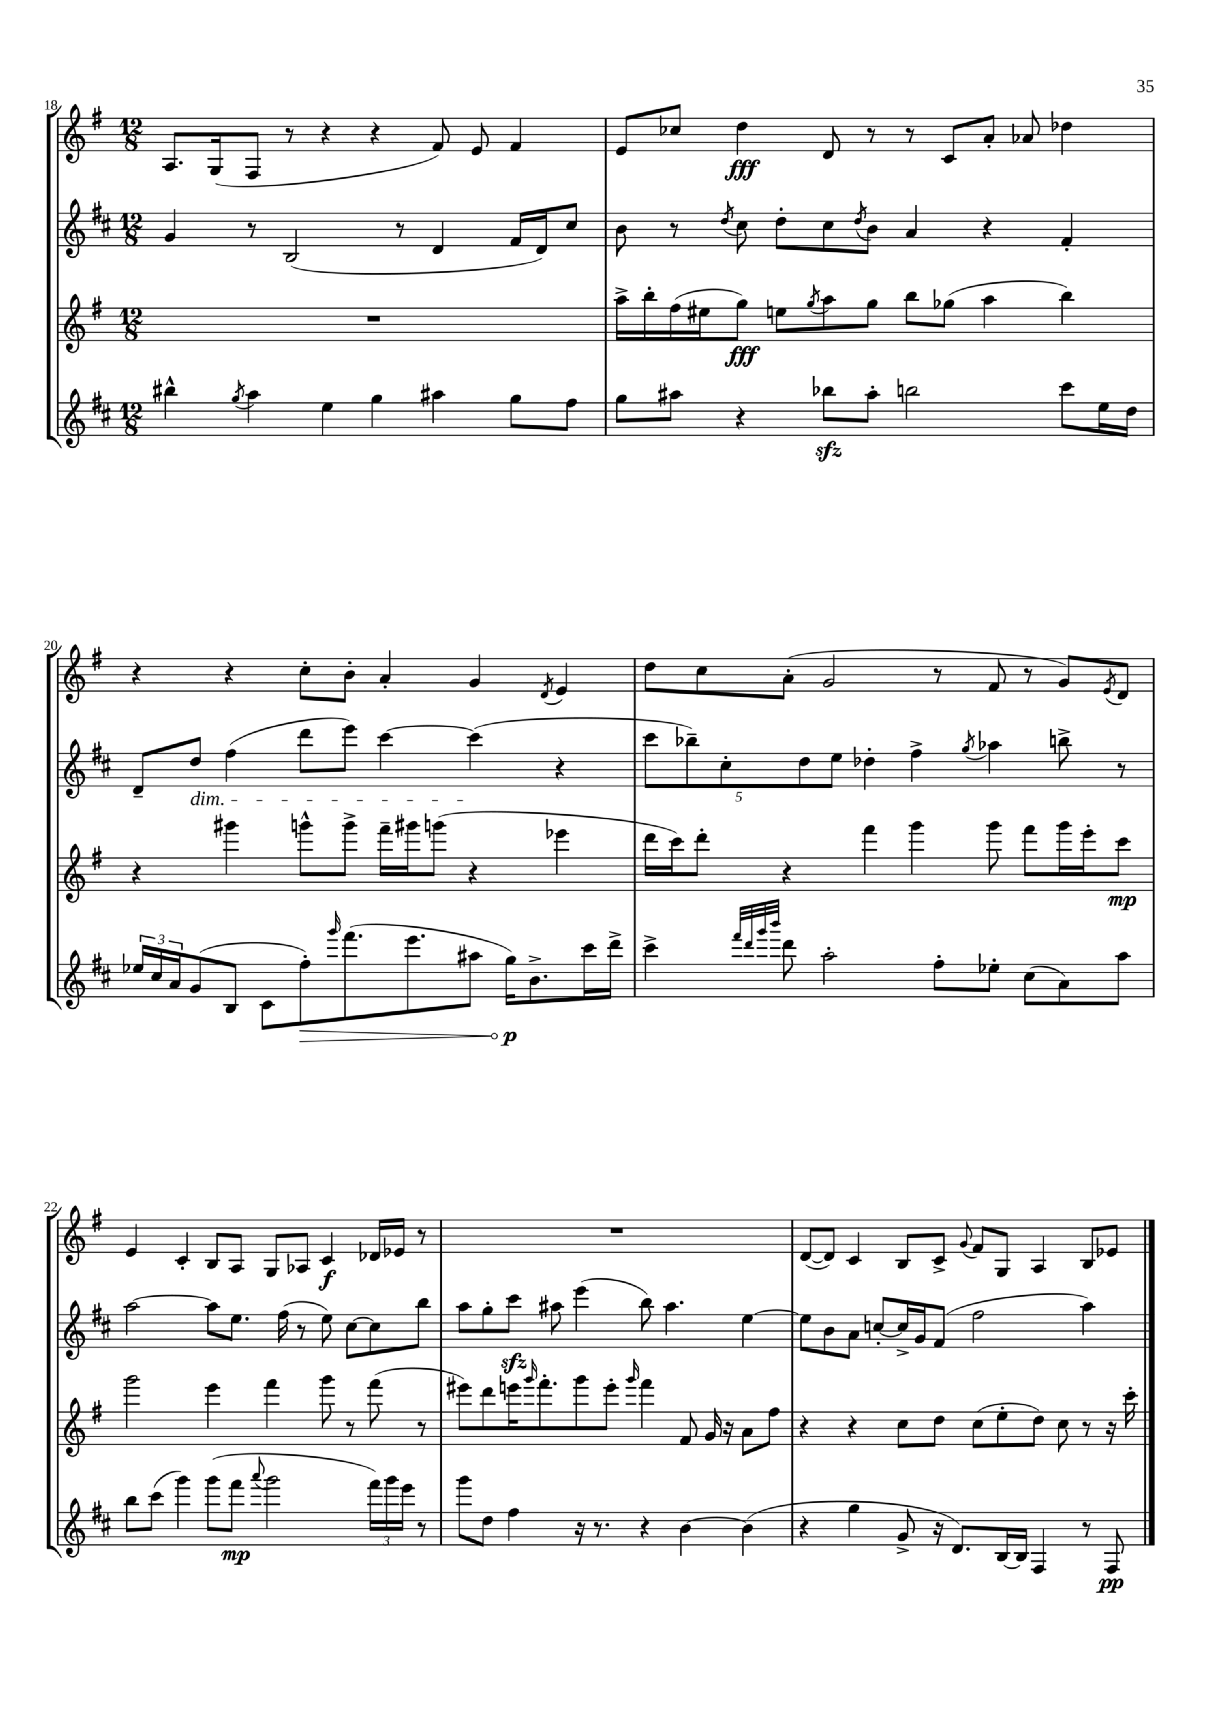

**kern	**kern	**kern	**kern
*staff4	*staff3	*staff2	*staff1
*clefG2	*clefG2	*clefG2	*clefG2
*k[f#c#]	*k[f#]	*k[f#c#]	*k[f#]
*M12/8	*M12/8	*M12/8	*M12/8
4bb#^^	1.r	4g	8.A
.	.	.	(16G
8qgg	.	.	.
4aa	.	8r	8F#
.	.	(2B	8r
4ee	.	.	4r
4gg	.	.	4r
.	.	8r	.
4aa#	.	4d	8f#)
.	.	.	8e
8gg	.	16f#	4f#
.	.	16d)	.
8ff#	.	8cc#	.
=	=	=	=
8gg	16aa^	8b	8e
.	16bb'	.	.
8aa#	(16ff#	8r	8cc-
.	16ee#	.	.
.	.	8qdd	.
4r	8gg)	8cc#	4dd
.	8ee	8dd'	.
.	8qgg	.	.
8bb-	8aa	8cc#	8d
.	.	8qdd	.
8aa#'	8gg	8b	8r
2bb	8bb	4a	8r
.	(8gg-	.	8c
.	4aa	4r	8a'
.	.	.	8a-
8ccc#	4bb)	4f#'	4dd-
16ee	.	.	.
16dd	.	.	.
=	=	=	=
24ee-	4r	8d~	4r
24cc#	.	.	.
24a	.	.	.
(8g	.	8dd	.
8B	4ggg#	(4ff#	4r
8c#	.	.	.
8ff#')	8ggg^^	8ddd	8cc'
16qqggg	.	.	.
(8.fff#	8ggg^	8eee)	8b'
.	16fff#~	[4ccc#	4a'
8.eee	16ggg#	.	.
.	(8ggg	.	.
8aa#	4r	(4ccc#]	4g
16gg)	.	.	.
8.b^	.	.	.
.	.	.	8qd
.	4eee-	4r	4e
16ccc#	.	.	.
16ddd^	.	.	.
=	=	=	=
4ccc#^	16ddd	10ccc#	8dd
.	16ccc)	.	.
.	.	10bb-~)	.
.	8ddd'	.	8cc
.	.	10cc#'	.
32qqfff#	.	.	.
32qqddd	.	.	.
32qqggg	.	.	.
32qqbbb	.	.	.
8ddd	4r	.	(8a'
.	.	10dd	.
2aa'	.	.	2g
.	.	10ee	.
.	4fff#	4dd-'	.
.	4ggg	4ff#^	.
8ff#'	.	.	8r
.	.	8qgg	.
8ee-'	8ggg	4aa-	8f#
(8cc#	8fff#	.	8r
8a)	16ggg	8bb^	8g)
.	16eee'	.	.
.	.	.	8qe
8aa	8ccc	8r	8d
=	=	=	=
8bb	2ggg	[2aa	4e
(8ccc#	.	.	.
4ggg)	.	.	4c'
(8ggg	4eee	8aa]	8B
8fff#	.	8.ee	8A
8qqaaa	.	.	.
2ggg	4fff#	.	8G
.	.	(16ff#	.
.	.	8r	8A-
.	8ggg	8ee)	4c
.	8r	[8cc#	.
24fff#)	(8fff#	8cc#]	16d-
24ggg	.	.	.
.	.	.	16e-
24eee	.	.	.
8r	8r	8bb	8r
=	=	=	=
8ggg	8eee#)	8aa	1.r
8dd	8ddd	8gg'	.
4ff#	16eee	8ccc#	.
.	16qqggg	.	.
.	8.fff#'	.	.
.	.	8aa#	.
16r	8ggg	(4eee	.
8.r	.	.	.
.	8eee'	.	.
.	16qqggg	.	.
4r	4fff#	8bb)	.
.	.	4.aa#	.
[4b	8f#	.	.
.	16g	.	.
.	16r	.	.
(4b]	8a	[4ee	.
.	8ff#	.	.
=	=	=	=
4r	4r	8ee]	([8d
.	.	8b	8d])
4gg	4r	8a	4c
.	.	[8cc'	.
8g^	8cc	16cc^]	8B
.	.	16g	.
16r	8dd	(8f#	8c^
8.d)	.	.	.
.	.	.	8qqg
.	(8cc	2ff#	8f#
[16B	8ee'	.	8G
16B]	.	.	.
4F#	8dd)	.	4A
.	8cc	.	.
8r	8r	4aa)	8B
8F#	16r	.	8e-
.	16ccc'	.	.
==	==	==	==
*-	*-	*-	*-
